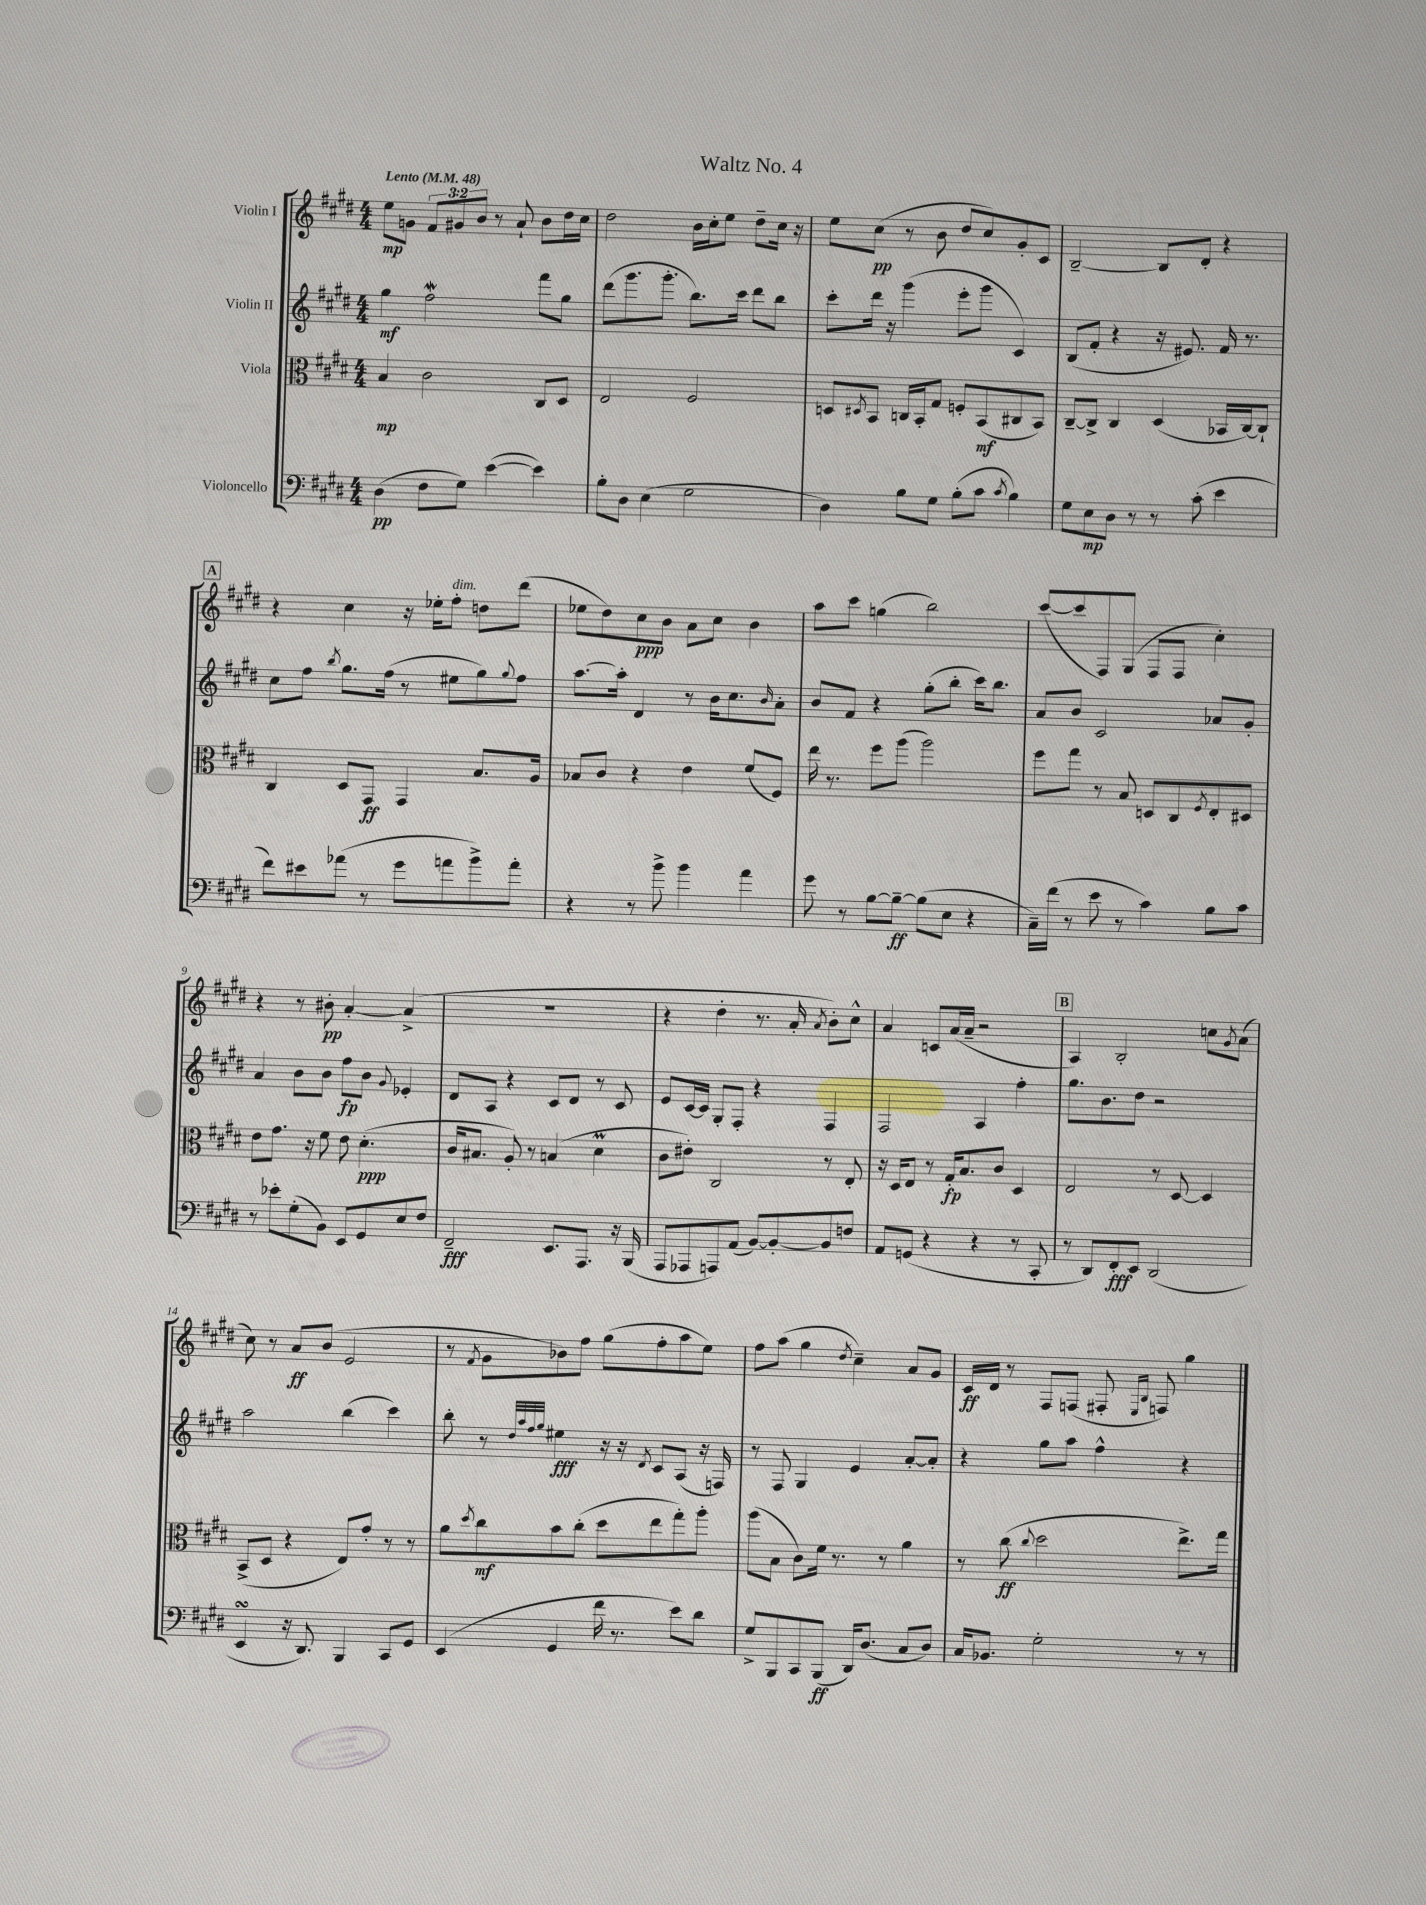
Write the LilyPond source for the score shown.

\header { title = "Waltz No. 4" }
<<
\new StaffGroup <<
\new Staff = "s0" \with { instrumentName = "Violin I" } {
    \clef treble \key e \major \numericTimeSignature \time 4/4 \override Staff.TupletNumber.text = #tuplet-number::calc-fraction-text \tempo "Lento" 4 = 48
    e''8\mp g'8 \tuplet 3/2 { fis'8 gis'8 b'8 } r8 a'8-! b'8 dis''16 cis''16 |
    dis''2 b'16 cis''16-. e''8 dis''8-- cis''16 r16 |
    e''8 cis''8\pp( r8 b'8 dis''8 cis''8) gis'8-. cis'8 |
    b2~-- b8 dis'8-. r4 |
    \mark \markup { \box "A" } r4 cis''4 r16 ees''16-. fis''8-.^\markup { \italic "dim." } d''8 dis'''8( |
    ees''8 dis''8) cis''8\ppp b'8 a'8 cis''8 b'4 |
    a''8 cis'''8 g''4( b''2) |
    cis'''8~( cis'''8 fis8) gis8( fis8 fis8 cis''4-.) |
    r4 r8 bis'8-.\pp a'4~-. a'4->( |
    R1 |
    r4 dis''4-. r8. a'16-. \acciaccatura { a'8 } b'8-.) cis''8-^ |
    a'4 c'8 a'16( a'16-- r2 |
    \mark \markup { \box "B" } a4) b2-. c''8 \acciaccatura { gis'8 } a'8( |
    cis''8) r8 a'8\ff b'8( e'2 |
    r8 \acciaccatura { fis'8 } gis'8 bes'8) fis''8 gis''8( fis''8-. a''8 e''8) |
    fis''8 a''8( gis''4 \acciaccatura { dis''8 } cis''4--) a'8 gis'8 |
    cis'16\ff dis'16 r8 fis8 f8( fis8-. \grace { e16 b16 } f8) gis''4 \bar "|." |
}
\new Staff = "s1" \with { instrumentName = "Violin II" } {
    \clef treble \key e \major \numericTimeSignature \time 4/4
    gis''4\mf fis''2\mordent fis'''8 gis''8 |
    dis'''8( gis'''8. gis'''8.-. b''8.) cis'''16 dis'''8 b''8 |
    cis'''8-. dis'''16 r16 gis'''4( e'''8-. gis'''8 cis'4) |
    b8( fis'8-. r4 r16 eis'8.) fis'16 r8. |
    \mark \markup { \box "A" } cis''8 fis''8 \acciaccatura { b''8 } gis''8. fis''16( r8 eis''8 gis''8) \appoggiatura { gis''8 } fis''8 |
    a''8.~ a''16-. dis'4 r8 b'16 cis''8. \grace { b'16 } a'8-. |
    b'8 fis'8 r4 gis''8-.( b''8-. cis'''16) b''8. |
    a'8 b'8 cis'2 aes'8 gis'8-. |
    a'4 b'8 b'8 fis''8\fp b'8 \appoggiatura { gis'8 } ees'4-. |
    dis'8 a8 r4 cis'8 dis'8 r8 cis'8 |
    e'8 cis'16~ cis'16 gis8-. fis8-. r4 fis4 |
    fis2 a4 fis''4-. |
    \mark \markup { \box "B" } gis''8. b'8. dis''8 r2 |
    a''2 b''4( cis'''4) |
    b''8-. r8 \grace { dis''32 a''32 fis''32 gis''32 } eis''4\fff r16 r16 \acciaccatura { dis'8 } cis'8 a8( r16 f16) |
    r8 fis8 gis4 e'4 a'8~-. a'8-. |
    r4 gis''8 a''8 fis''4-^ r4 \bar "|." |
}
\new Staff = "s2" \with { instrumentName = "Viola" } {
    \clef alto \key e \major \numericTimeSignature \time 4/4
    b4\mp cis'2 cis8 dis8 |
    e2 fis2 |
    d8 \acciaccatura { dis8 } b,8 c16 b,16-. gis8 f8-. b,8\mf( cis8 b,8) |
    cis8~-- cis8-> cis4 dis4( bes,16 cis16~) cis8-! |
    \mark \markup { \box "A" } cis4 dis8 gis,8\ff gis,4 b8. a16 |
    bes8 cis'8 r4 e'4 fis'8( fis8) |
    e''16 r8. fis''8 a''8( a''2) |
    fis''8 gis''8 r8 b8 d8 cis8 \acciaccatura { fis8 } e8-. dis8 |
    e'8 gis'8. r16 fis'8 e'8 dis'4.-.\ppp( |
    cis'16 bis8. a8-.) r8 b4( dis'4\prall |
    cis'8 eis'8-.) cis2 r8 e8-. |
    r16 dis16 e8 r8 gis16-.\fp b8. cis'8 dis4 |
    \mark \markup { \box "B" } e2 r8 dis8~ dis4 |
    b,8->( dis8 r4 e8) gis'8-. r8 r8 |
    a'8 \acciaccatura { dis''8 } cis''8\mf b'8 cis''8-.( dis''8 e''8 gis''8-.) a''8-. |
    a''8( b8 cis'8) fis'16 r8. r8 a'4 |
    r8 cis''8\ff( \appoggiatura { cis''8 } dis''2 e''8.->) gis''16 \bar "|." |
}
\new Staff = "s3" \with { instrumentName = "Violoncello" } {
    \clef bass \key e \major \numericTimeSignature \time 4/4
    dis4\pp( fis8 gis8) e'4~( e'4) |
    b8-. dis8 e4( gis2 |
    dis4) b8 gis8 b8-.( cis'8 \acciaccatura { cis'8 } b4) |
    gis8 e8\mp dis8 r8 r8 cis'8-.( e'4 |
    \mark \markup { \box "A" } fis'8) eis'8 aes'8( r8 gis'8 a'8 b'8->) a'8-. |
    r4 r8 b'8-> b'4 a'4 |
    gis'8 r8 b8~ b8~--\ff b8( e8 r4 |
    cis16--) fis'16( r8 e'8 r8 cis'4) b8 cis'8 |
    r8 ees'8-. gis8-.( b,8) e,8 gis,8 e8 fis8 |
    fis,2--\fff e,8. a,,8. r16 b,,16( |
    a,,8 aes,,8 a,,8) a,8( b,8~) b,8~-. b,8 f8 |
    a,8 g,8( r4 r4 r8 cis,8-. |
    \mark \markup { \box "B" } r8 dis,8) fis,8-.\fff e,8 dis,2( |
    e,4\turn r16 dis,8.) b,,4 cis,8 gis,8 |
    e,4( gis,4 fis'16 r8. e'8) dis'8 |
    gis8-> b,,8 cis,8 b,,8\ff( dis,16) dis8.( cis8 dis8) |
    cis16 bes,8. gis2-. r8 r8 \bar "|." |
}
>>
>>
